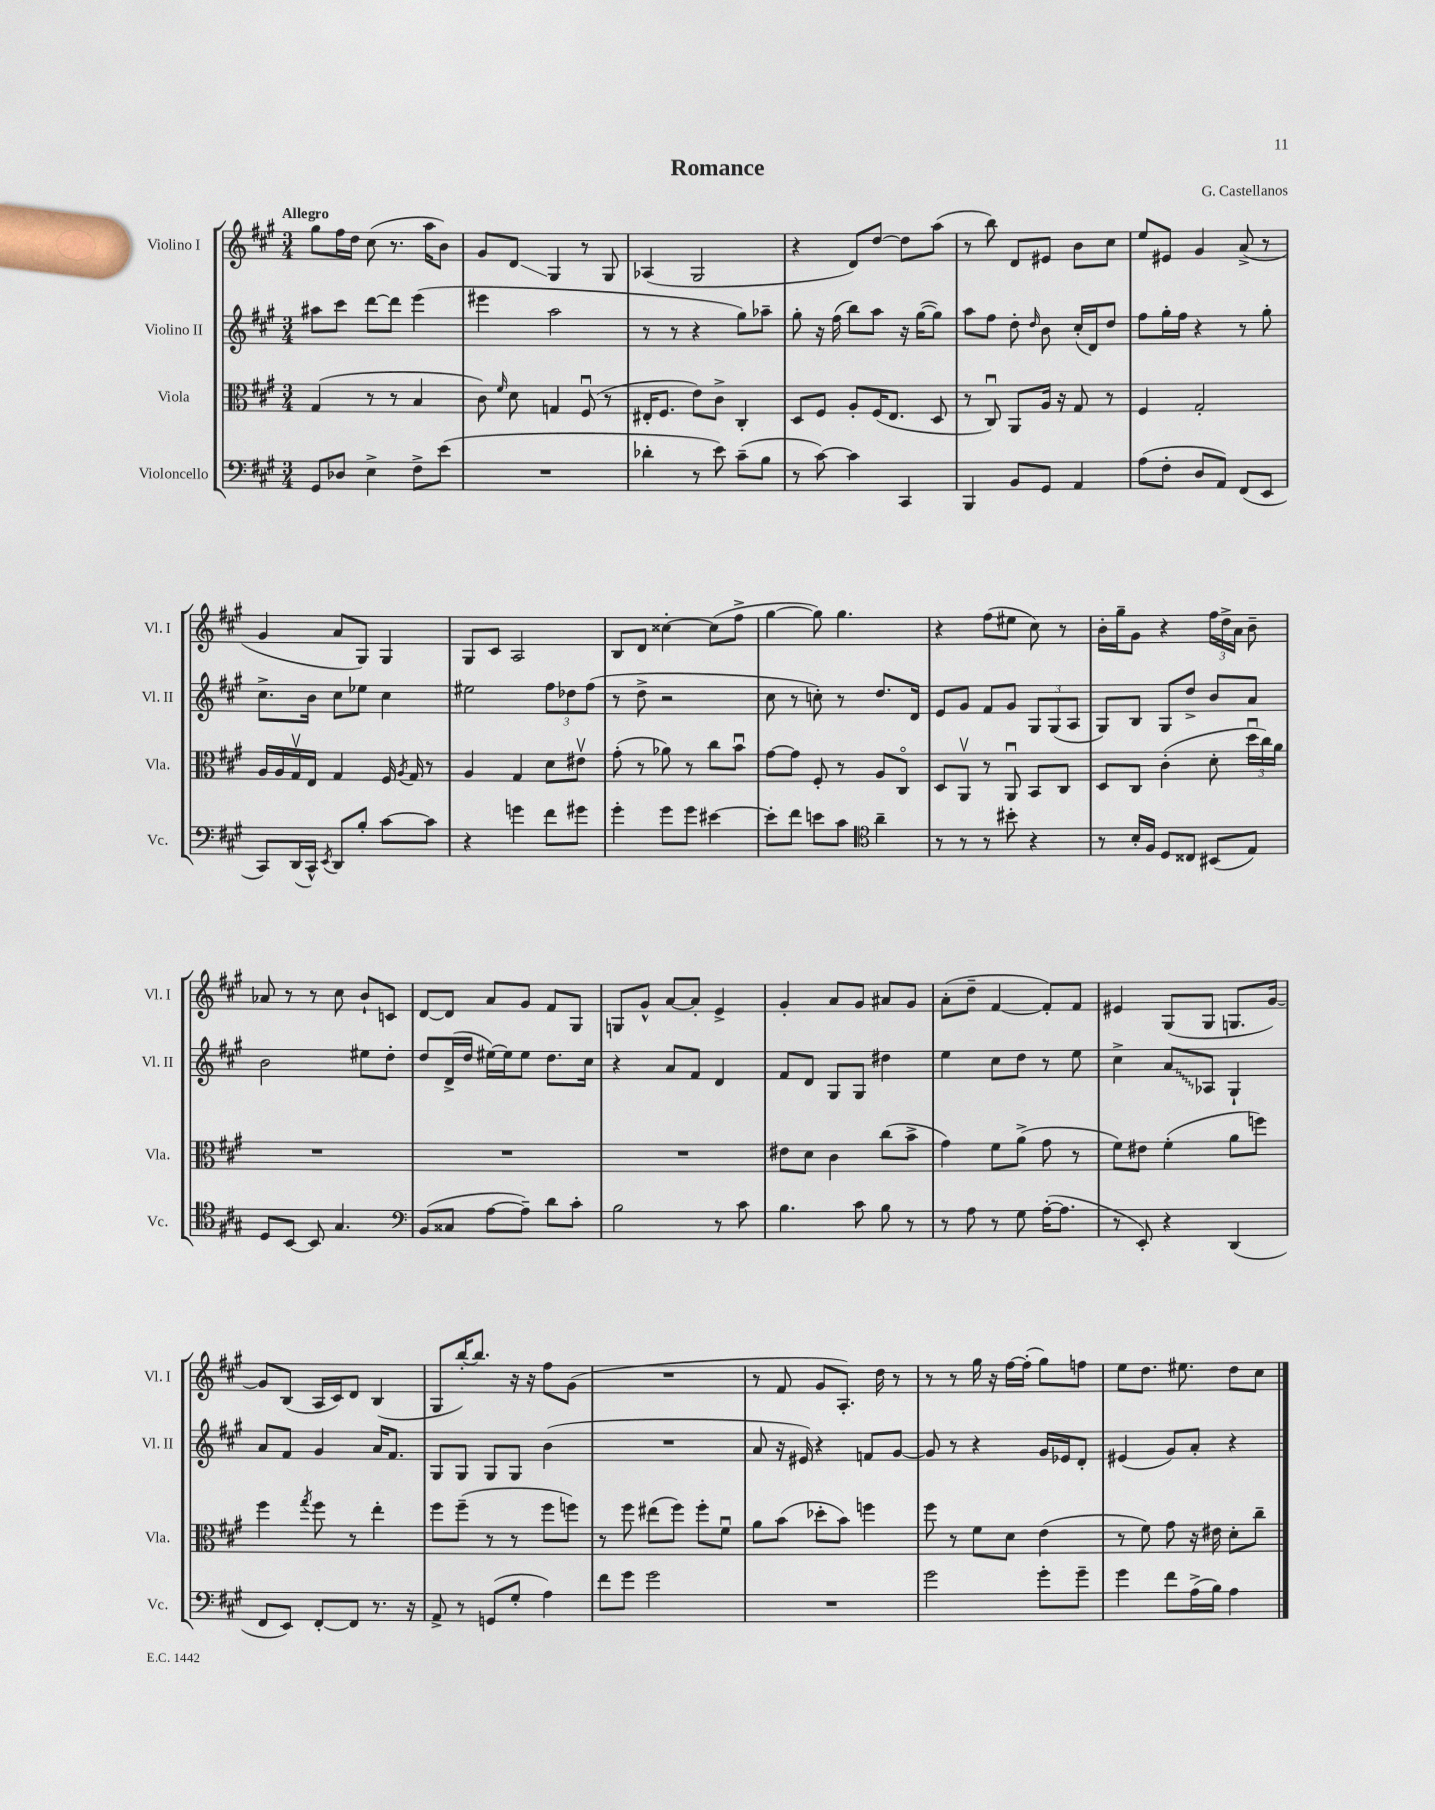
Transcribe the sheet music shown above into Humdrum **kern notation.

**kern	**kern	**kern	**kern
*staff4	*staff3	*staff2	*staff1
*clefF4	*clefC3	*clefG2	*clefG2
*k[f#c#g#]	*k[f#c#g#]	*k[f#c#g#]	*k[f#c#g#]
*M3/4	*M3/4	*M3/4	*M3/4
8GG#	(4G#	8aa#	8gg#
8D-	.	8ccc#	16ff#
.	.	.	16dd
4E^	8r	[8ddd	(8cc#
.	8r	8ddd]	8.r
8F#^	4B	(4eee	.
.	.	.	16aa
(8e	.	.	8b)
=	=	=	=
2.r	8c#)	4eee#	8g#
.	16qqf#	.	.
.	8d	.	8d
.	4G	2aa	4G#
.	(8F#u	.	8r
.	8r	.	8G#
=	=	=	=
4d-'	16E#'	8r	(4A-
.	8.F#	.	.
.	.	8r	.
8r	8e)	4r	2G#
8e)	8c#^	.	.
(8c#~	4C#'	8gg#)	.
8B	.	8aa-~	.
=	=	=	=
8r	8D	8gg#'	4r
[8c#)	8F#	16r	.
.	.	(16ff#	.
4c#]	8A'	8bb)	8d)
.	(16F#	8aa	[8dd
.	8.E	.	.
4CC#	.	16r	8dd]
.	.	([16gg#	.
.	8D	8gg#])	(8aa
=	=	=	=
4BBB	8r	8aa	8r
.	8C#u)	8ff#	8bb)
8BB	8AA	8dd'	8d
.	.	16qqdd	.
8GG#	16A	8b	8e#
.	16r	.	.
4AA	8G#	(16cc#'	8b
.	.	16d)	.
.	8r	8dd	8cc#
=	=	=	=
(8A	4F#	8ff#	8ee
8F#'	.	16gg#'	8e#
.	.	16ff#	.
8D	2G#'	4r	4g#
8AA)	.	.	.
(8FF#	.	8r	(8a^
8EE	.	8gg#'	8r
=	=	=	=
8CC#)	16A	8.cc#^	4g#
.	16A	.	.
(16DD	16G#v	.	.
16CC#^^)	16E	16b	.
8qEE	.	.	.
8DD	4G#	8cc#	8a
8B'	.	8ee-	8G#)
[8c#	16F#	4cc#	4G#
.	8qA	.	.
.	16G#	.	.
8c#]	8r	.	.
=	=	=	=
4r	4A	2ee#	8G#
.	.	.	8c#
4g	4G#	.	2A
8f#	8d	12ff#	.
.	.	12dd-	.
8g#	8e#v	.	.
.	.	(12ff#	.
=	=	=	=
4g#'	(8g#'	8r	8B
.	8r	8dd^	8d
8g#	8a-)	2r	[4cc##'
8g#	8r	.	.
[4e#	8cc#	.	(8cc##]
.	8bu	.	8ff#^
=	=	=	=
8e#']	[8g#	8cc#	[4gg#
8f#	8g#]	8r	.
8e	8F#'	8cc')	8gg#])
8c#	8r	8r	4.gg#
*clefC4	*	*	*
4a~	8A	8.dd	.
.	8C#o	.	.
.	.	16d	.
=	=	=	=
8r	8D	8e	4r
8r	8AAv	8g#	.
8r	8r	8f#	(8ff#
8b#'	8AAu	8g#	8ee#
4r	8BB	12G#	8cc#)
.	.	(12G#	.
.	8C#	.	8r
.	.	12A	.
=	=	=	=
8r	8D	8G#)	16b'
.	.	.	16gg#~
16B'	8C#	8B	8g#
16F#	.	.	.
8D	(4c#'	8G#	4r
8C##	.	8dd^	.
(8BB#	8d'	8b	24ff#
.	.	.	24dd^
.	.	.	24a
8E)	24ddu	8a	8b~
.	24cc#)	.	.
.	24a	.	.
=	=	=	=
8D	2.r	2b	8a-
[8BB	.	.	8r
8BB]	.	.	8r
4.G#	.	.	8cc#
.	.	8ee#	8b`
.	.	8dd'	8c
=	=	=	=
*clefF4	*	*	*
(8BB	2.r	8dd	[8d
8C##	.	(16d^	8d]
.	.	16dd	.
[8A	.	[16ee#)	8a
.	.	16ee#]	.
8A~])	.	8ee#	8g#
8d	.	8.dd	8f#
8c#'	.	.	8G#
.	.	16cc#	.
=	=	=	=
2B	2.r	4r	8G
.	.	.	8g#^^
.	.	8a	[8a
.	.	8f#	8a']
8r	.	4d	4e^
8c#	.	.	.
=	=	=	=
4.B	8e#	8f#	4g#'
.	8d	8d	.
.	4c#	8G#	8a
8c#	.	8G#	8g#
8B	(8cc#	4dd#	8a#
8r	8b^	.	8g#
=	=	=	=
8r	4g#)	4ee	(8a'
8A	.	.	8dd~
8r	8f#	8cc#	[4f#
8G#	(8a^	8dd	.
([16A'	8g#	8r	8f#'])
8.A]	.	.	.
.	8r	8ee	8f#
=	=	=	=
8r	8f#)	4cc#^	4e#
8EE')	8e#	.	.
4r	(4f#'	8a	(8G#
.	.	8A-	8G#
(4DD	8a	4G#`	8.G
.	8ff)	.	.
.	.	.	[16g#)
=	=	=	=
8FF#	4ff#	8a	8g#]
8EE)	.	8f#	(8B
.	8qgg#	.	.
[8FF#'	8ff#	4g#	16A
.	.	.	16c#)
8FF#]	8r	.	8d
8.r	4ee'	16a	(4B
.	.	8.f#	.
16r	.	.	.
=	=	=	=
8AA^	8ff#	8G#	8G#
8r	(8ff#~	8G#	[16bb')
.	.	.	8.bb]
(8GG	8r	8G#	.
8G#'	8r	8G#	16r
.	.	.	16r
4A)	8ff#	(4b	8ff#
.	8ff)	.	(8g#
=	=	=	=
8f#	8r	2.r	2.r
8g#	8ff#	.	.
2g#	(8ee#	.	.
.	8ff#)	.	.
.	8ff#'	.	.
.	8f#u	.	.
=	=	=	=
2.r	8a	8a	8r
.	(8b	16r	8f#
.	.	16e#)	.
.	8dd-'	4r	8g#
.	8b)	.	8.A')
.	4ff	8f	.
.	.	.	16dd
.	.	[8g#	8r
=	=	=	=
2g#	8ff#	8g#]	8r
.	8r	8r	8r
.	8f#	4r	16gg#
.	.	.	16r
.	8d	.	[16ff#
.	.	.	(16ff#']
8g#'	(4e	16g#	8gg#)
.	.	16e-	.
8g#~	.	8d'	8ff
=	=	=	=
4g#	8r	(4e#	8ee
.	8f#)	.	8.dd
8f#	8g#	8g#)	.
.	.	.	8.ee#
(16A^	16r	8a'	.
16B)	16e#	.	.
4A	8d'	4r	8dd
.	8cc#~	.	8cc#
==	==	==	==
*-	*-	*-	*-
